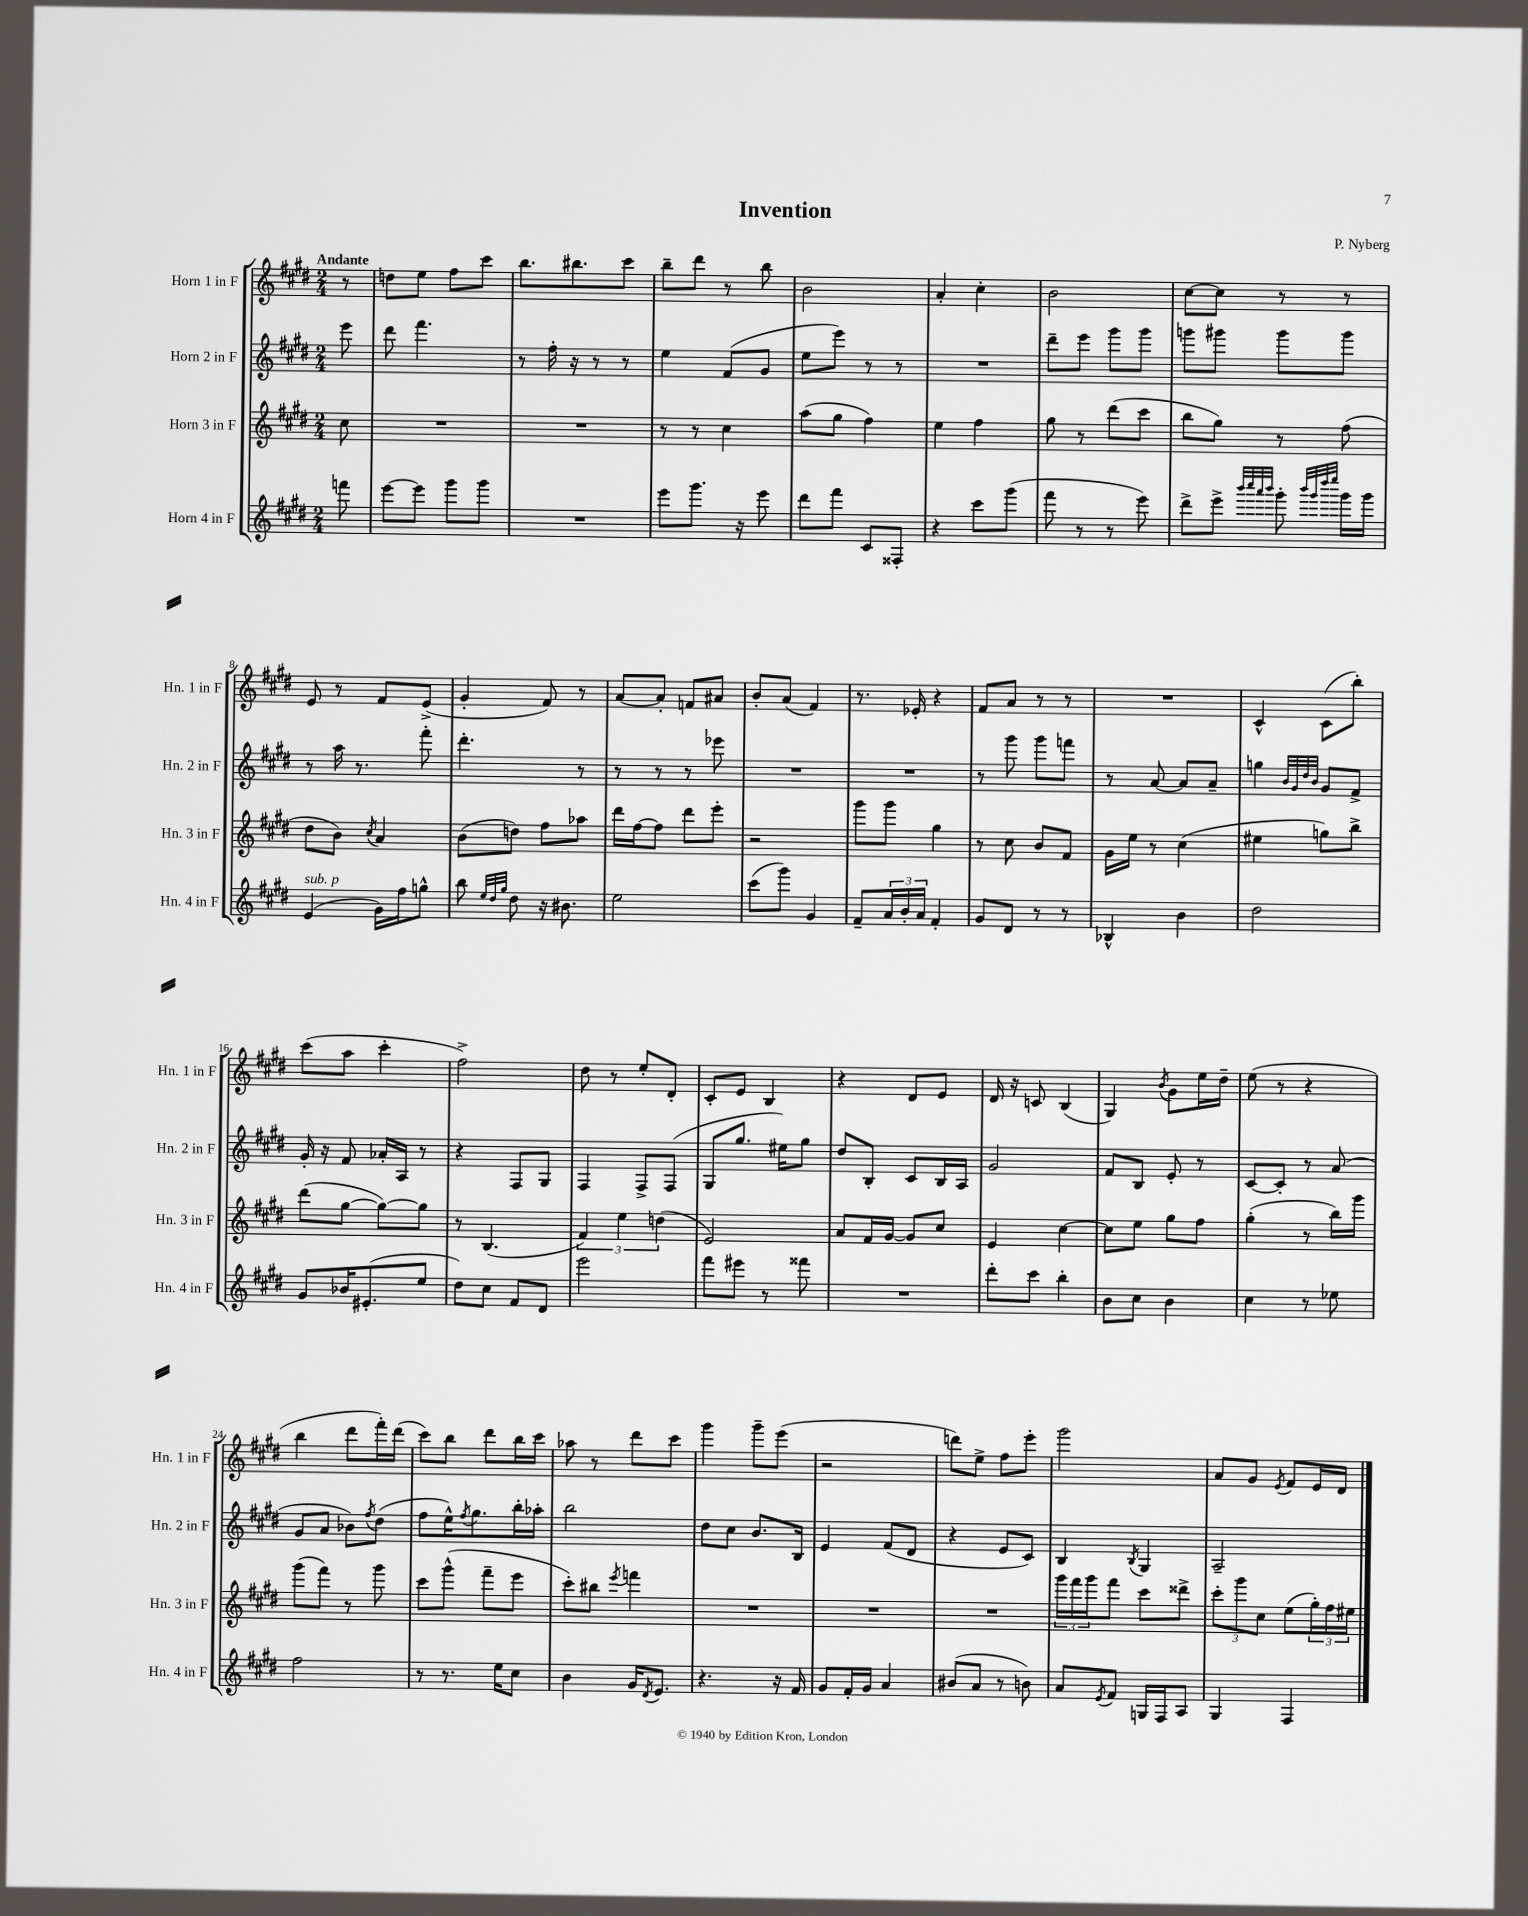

**kern	**kern	**kern	**kern
*staff4	*staff3	*staff2	*staff1
*clefG2	*clefG2	*clefG2	*clefG2
*k[f#c#g#d#]	*k[f#c#g#d#]	*k[f#c#g#d#]	*k[f#c#g#d#]
*M2/4	*M2/4	*M2/4	*M2/4
8fff	8cc#	8eee	8r
=	=	=	=
[8eee	2r	8ddd#	8dd
8eee]	.	4.fff#	8ee
8ggg#	.	.	8ff#
8ggg#	.	.	8ccc#
=	=	=	=
2r	2r	8r	8.bb
.	.	16ff#'	.
.	.	16r	8.bb#
.	.	8r	.
.	.	8r	8ccc#
=	=	=	=
8eee	8r	4ee	8bb~
8.ggg#	8r	.	8ddd#
.	4cc#	(8f#	8r
16r	.	.	.
8eee	.	8g#	8bb
=	=	=	=
8ddd#	(8aa	8ee	2b
8fff#	8gg#	8eee)	.
8c#	4ff#)	8r	.
8F##'	.	8r	.
=	=	=	=
4r	4ee	2r	4a'
8ccc#	4ff#	.	4cc#'
(8ggg#	.	.	.
=	=	=	=
8fff#	8gg#	8ddd#~	2b
8r	8r	8eee	.
8r	(8ddd#	8ggg#	.
8eee)	8ccc#	8ggg#	.
=	=	=	=
8ddd#^	8bb	8ggg	[8cc#
8eee^	8gg#)	8ggg#	8cc#]
32qqbbb	.	.	.
32qqcccc#	.	.	.
32qqaaa	.	.	.
32qqbbb	.	.	.
8ggg#'	8r	8ggg#	8r
32qqbbb	.	.	.
32qqggg#	.	.	.
32qqdddd#	.	.	.
32qqeeee	.	.	.
16ggg#	(8ff#	8ggg#	8r
16ggg#	.	.	.
=	=	=	=
(4e	8dd#	8r	8e
.	8b)	16aa	8r
.	.	8.r	.
.	8qcc#	.	.
16g#)	4a	.	8f#
16ff#	.	.	.
8gg^^	.	8fff#'	(8e^
=	=	=	=
8bb	(8b	4.ddd#'	4g#'
32qqee	.	.	.
32qqdd#	.	.	.
32qqgg#	.	.	.
8dd#	8dd)	.	.
16r	8ff#	.	8f#)
8.b#	.	.	.
.	8aa-	8r	8r
=	=	=	=
2ee	16ddd#	8r	[8a
.	[16ff#	.	.
.	8ff#]	8r	8a']
.	8ddd#	8r	8f
.	8eee'	8eee-	8a#
=	=	=	=
(8ccc#	2r	2r	8b'
8ggg#)	.	.	(8a
4g#	.	.	4f#)
=	=	=	=
8f#~	8ggg#	2r	8.r
24a	8ggg#	.	.
24b'	.	.	.
.	.	.	16e-'
24a	.	.	.
4f#'	4gg#	.	4r
=	=	=	=
8g#	8r	8r	8f#
8d#	8cc#	8ggg#	8a
8r	8b	8ggg#	8r
8r	8f#	8fff	8r
=	=	=	=
4B-^^	16g#	8r	2r
.	16ee	.	.
.	8r	[8a	.
4b	(4cc#	8a]	.
.	.	8a~	.
=	=	=	=
2dd#	4ee#	4gg	4c#^^
.	.	32qqb	.
.	.	32qqg#	.
.	.	32qqdd#	.
.	.	32qqb	.
.	8gg)	8g#	(8c#
.	8bb^	8f#^	8bb')
=	=	=	=
8g#	(8ddd#	16g#'	(8ccc#
.	.	16r	.
16b-	[8gg#	8f#	8aa
(8.e#'	.	.	.
.	8gg#_)	16a-'	4ccc#'
.	.	16A	.
8ee	8gg#]	8r	.
=	=	=	=
8dd#)	8r	4r	2ff#^)
8cc#	(4.B	.	.
8f#	.	8F#	.
8d#	.	8G#	.
=	=	=	=
2eee	6f#)	4F#	8dd#
.	.	.	8r
.	6ee	.	.
.	.	8F#^	8ee'
.	(6dd	.	.
.	.	(8F#	8d#'
=	=	=	=
8fff#	2e)	8G#	8c#'
8eee#	.	8.gg#	8e
8r	.	.	4B
.	.	16ee#)	.
8fff##	.	8gg#	.
=	=	=	=
2r	8a	8dd#	4r
.	16f#	8B'	.
.	[16g#	.	.
.	8g#]	8c#	8d#
.	8cc#	16B	8e
.	.	16A	.
=	=	=	=
8ddd#'	4e	2g#	16d#
.	.	.	16r
8ccc#	.	.	8c
4bb'	[4cc#	.	(4B
=	=	=	=
8b	8cc#]	8f#	4G#)
8cc#	8ee	8B	.
.	.	.	8qb
4b	8gg#	8e'	8g#
.	8ff#	8r	16ee
.	.	.	16dd#~
=	=	=	=
4cc#	(4gg#'	[8c#	(8ee
.	.	8c#']	8r
8r	8r	8r	4r
8ee-	16bb)	(8a	.
.	16ggg#	.	.
=	=	=	=
2ff#	(8ggg#	8g#	4bb
.	8fff#)	8a	.
.	8r	8b-)	8ddd#
.	.	8qff#	.
.	8ggg#	(8dd#	16fff#')
.	.	.	(16ddd#
=	=	=	=
8r	8ccc#	8ff#	8ccc#)
8.r	(8ggg#^^	16ee^^)	8bb
.	.	8qff#	.
.	.	8.gg#	.
.	8fff#~	.	8ddd#
16ee	.	.	.
8cc#	8eee	16bb'	16bb
.	.	16aa-'	16ccc#
=	=	=	=
4b	8ccc#')	2bb	8aa-
.	8bb#	.	8r
.	8qeee	.	.
16g#	4fff	.	8ddd#
8qd#	.	.	.
8.e	.	.	.
.	.	.	8ccc#
=	=	=	=
4.r	2r	8dd#	4ggg#
.	.	8cc#	.
.	.	8.b	8ggg#~
16r	.	.	(8eee
16f#	.	16B	.
=	=	=	=
8g#	2r	4e	2r
16f#'	.	.	.
16g#	.	.	.
4a	.	(8f#	.
.	.	8d#	.
=	=	=	=
(8b#	2r	4r	8ddd)
8a	.	.	8ee^
8r	.	8e	8ff#
8b)	.	8c#)	8eee'
=	=	=	=
8a	24ggg#	4B	2ggg#
.	24fff#	.	.
.	24ggg#	.	.
8qe	.	.	.
8f#	8fff#	.	.
.	.	8qB	.
16G	8ccc#	4G#	.
16F#	.	.	.
8A	8ddd##^	.	.
=	=	=	=
4G#	12ccc#'	2A~	8a
.	12ggg#	.	.
.	.	.	8g#
.	12cc#	.	.
.	.	.	8qe
4F#	(8ee	.	8f#
.	24gg#')	.	16e
.	24ff#	.	.
.	.	.	16d#
.	24ee#	.	.
==	==	==	==
*-	*-	*-	*-
